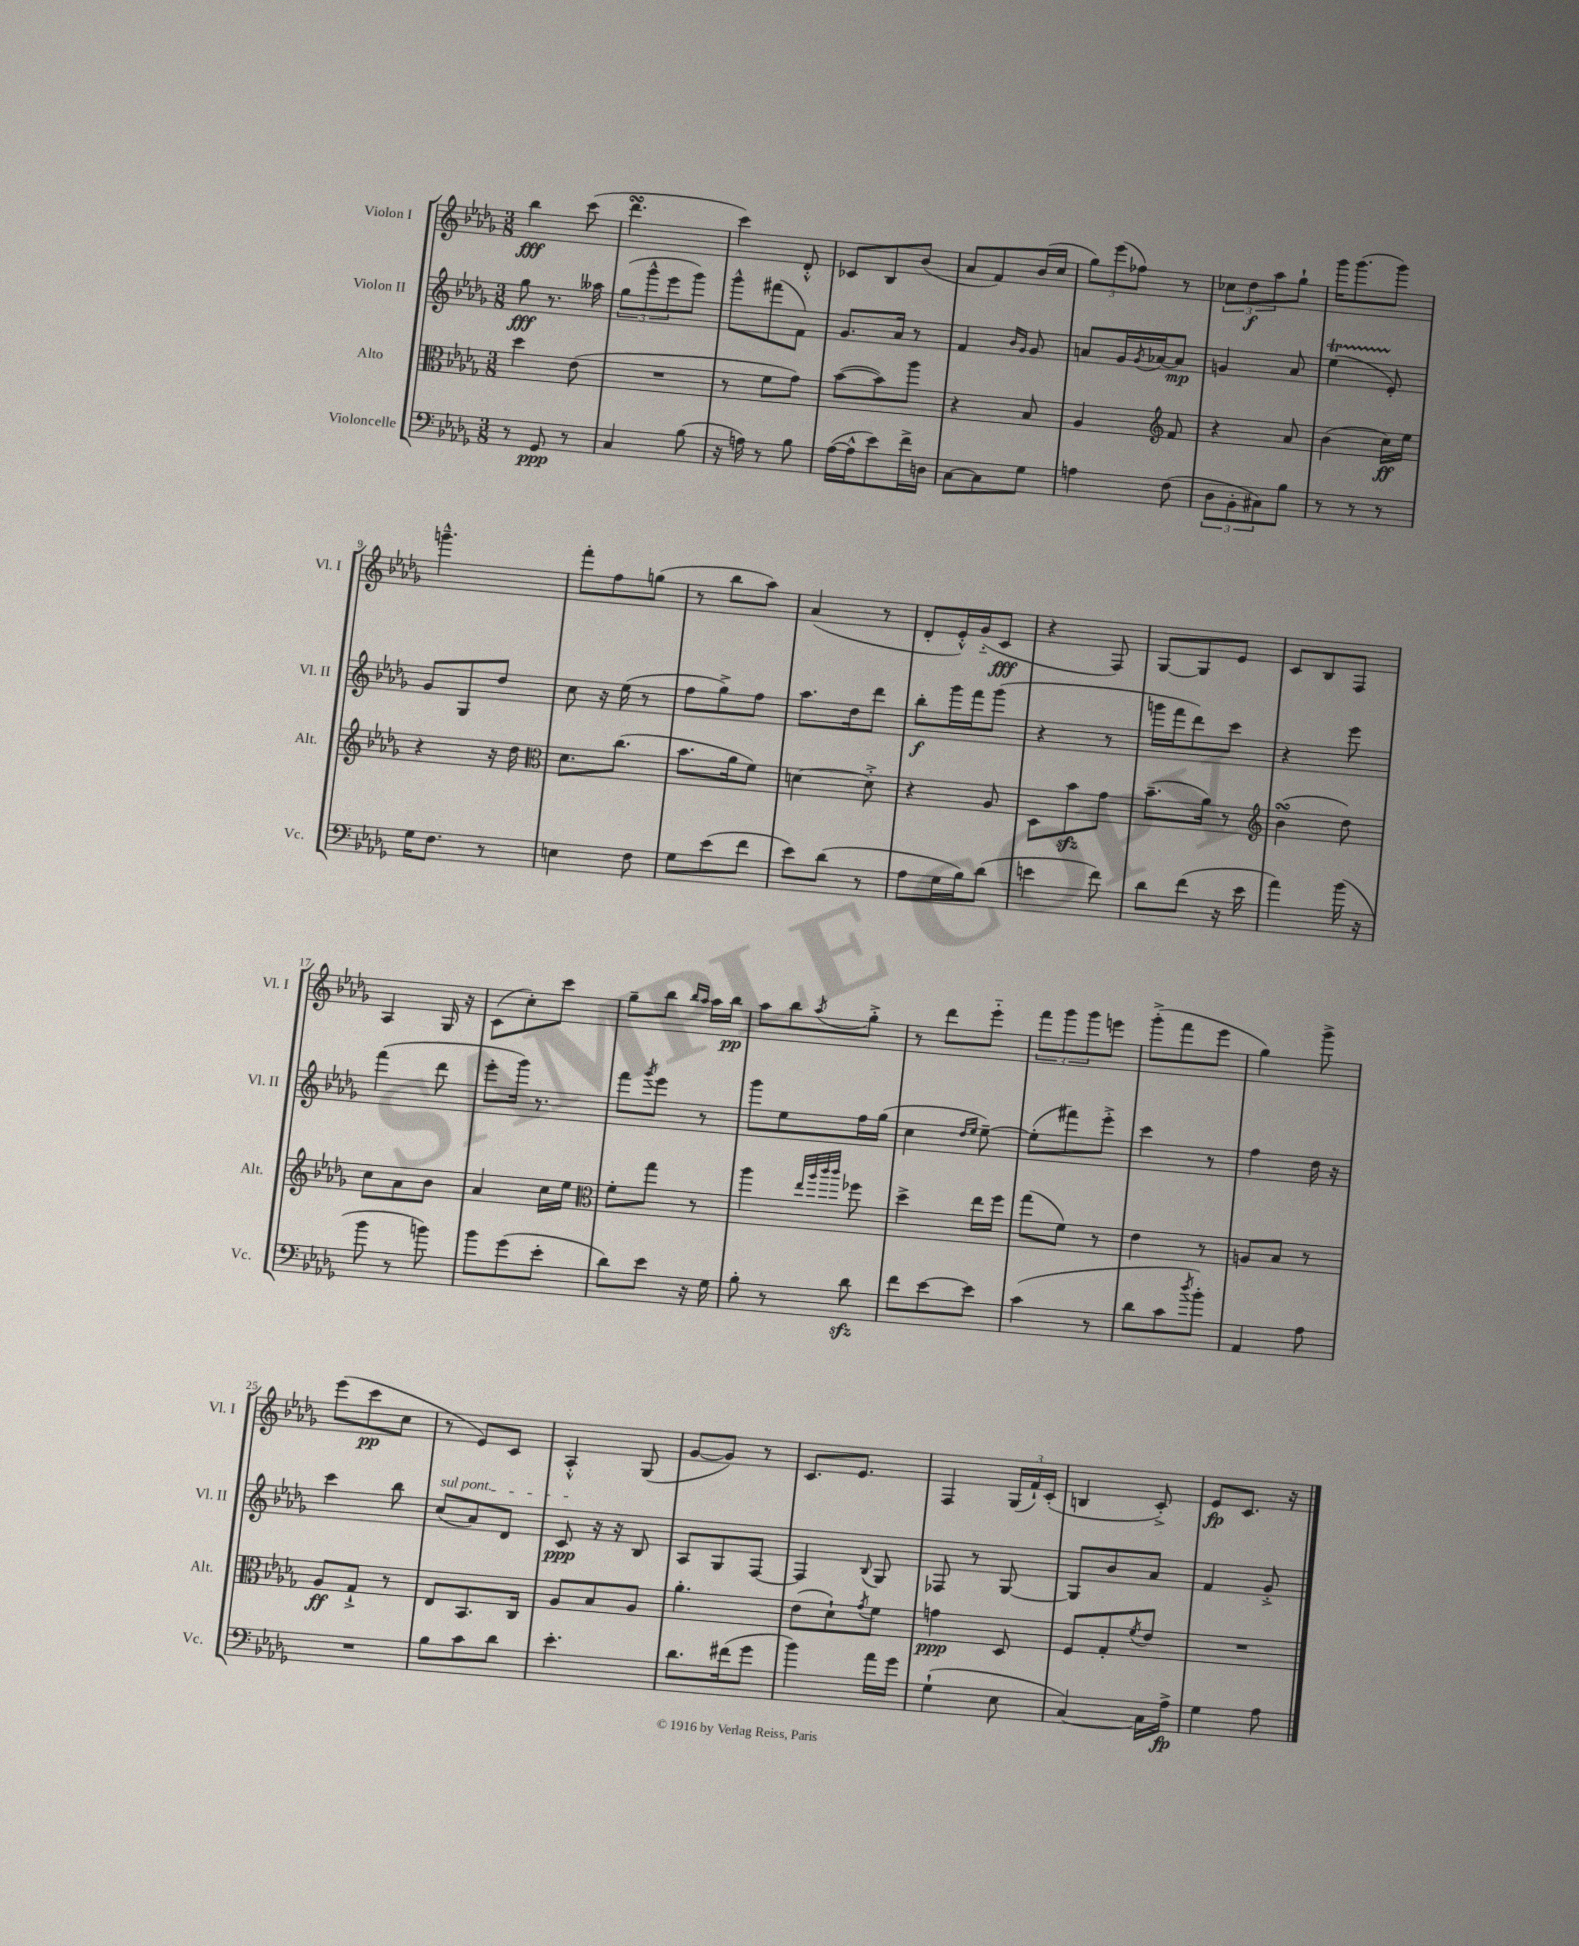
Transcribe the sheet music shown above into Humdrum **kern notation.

**kern	**kern	**kern	**kern
*staff4	*staff3	*staff2	*staff1
*clefF4	*clefC3	*clefG2	*clefG2
*k[b-e-a-d-g-]	*k[b-e-a-d-g-]	*k[b-e-a-d-g-]	*k[b-e-a-d-g-]
*M3/8	*M3/8	*M3/8	*M3/8
8r	4dd-	8gg-	4bb-
8GG-	.	8.r	.
8r	(8e-	.	(8ccc
.	.	16aa--	.
=	=	=	=
4C	4.r	(12gg-	4.ddd-
.	.	12ggg-^^	.
.	.	12eee-	.
(8B-	.	8ggg-)	.
=	=	=	=
16r	8r	8ggg-^^	4ccc)
16A)	.	.	.
8r	8f	(8fff#	.
8B-	8g-)	8f)	8d-'^^
=	=	=	=
([16A-	([8b-	8.g-	8c-
16A-^^]	.	.	.
8e-)	8b-])	.	8B-
.	.	16a-	.
16f^	8aa-	8r	(8b-
16D	.	.	.
=	=	=	=
[8C	4r	4f	8a-
8C]	.	.	8f)
.	.	16qqb-	.
.	.	16qqg-	.
8G-	8B-	8g-	(16b-
.	.	.	16cc
=	=	=	=
4A	4A-	8a	12gg-)
.	.	.	(12eee-
.	.	16g-	.
.	.	.	12ff-)
.	.	8qg-	.
.	.	[16a-	.
*	*clefG2	*	*
(8F	8f	8a-]	8r
=	=	=	=
12D-	4r	4g	12cc-
12BB-'	.	.	12dd-
12C#)	.	.	12aa-
8B-	8a-	8a-	8gg-`
=	=	=	=
8r	(4b-	(4ee-	16ggg-
.	.	.	(8.ggg-
8r	.	.	.
8r	16cc)	8e-')	8ggg-)
.	16ee-	.	.
=	=	=	=
16G-	4r	8g-	4.ggg~^^
8.F	.	.	.
.	.	8G-	.
8r	16r	8dd-	.
.	16dd-	.	.
=	=	=	=
*	*clefC3	*	*
4E	8.d-	8cc	8fff'
.	.	16r	8ff
.	(8.cc	(16ee-	.
8F	.	8r	(8gg
=	=	=	=
8G-	8.b-	8ff	8r
(8e-	.	8gg-^)	8bb-
.	16a-	.	.
8f	8f)	8ff	8aa-)
=	=	=	=
8e-)	[4d	8.aa-	(4a-
(8d-	.	.	.
.	.	16dd-	.
8r	8d'^]	8ddd-	8r
=	=	=	=
8A-	4r	8bb-'	8d-'
16G-	.	16ggg-	16e-'^^)
16B-)	.	16fff	(16g-'~
(8d-	8A-	(8ggg-	8c
=	=	=	=
4e	8D-	4r	4r
.	8b-	.	.
8f)	8g-	8r	8F)
=	=	=	=
8d-	(8.b-~	16ggg	[8G-
.	.	16fff	.
(8f	.	8ddd-)	8G-]
.	16a-)	.	.
16r	8r	8ccc	8e-
16e-	.	.	.
=	=	=	=
*	*clefG2	*	*
4a-)	(4b-	4r	8c
.	.	.	8B-
(16b-	8dd-)	8eee-	8F
16r	.	.	.
=	=	=	=
8b-	8cc	(4fff	4A-
8r	8a-	.	.
8b)	8b-	8ddd-	16G-
.	.	.	16r
=	=	=	=
8b-	4a-	8eee-'	(8c
(8g-	.	16ggg-)	8cc')
.	.	8.r	.
8e-'	16cc	.	8ccc
.	16ee-	.	.
=	=	=	=
*	*clefC3	*	*
8d-)	8f'	8fff	8gg-~
.	.	8qggg-	.
8e-	8gg-	8eee-	8bb-
.	.	.	16qqbb-
.	.	.	16qqaa-
16r	8r	8r	16aa-
16G-	.	.	16bb-
=	=	=	=
8B-'	4aa-	8ggg-	8aa-
8r	.	8ee-	8bb-
.	32qqee-	.	.
.	32qqaa-	.	.
.	32qqccc	.	.
.	32qqccc	.	8qaa-
8d-	8ff-	16ff	8gg-'^
.	.	(16gg-	.
=	=	=	=
8f	4dd-^	4cc	8r
[8e-	.	.	8ddd-
.	.	16qqdd-	.
.	.	16qqee-	.
8e-]	16ee-	[8ee-~)	8eee-'~
.	16ff	.	.
=	=	=	=
(4c	(8gg-	(8ee-']	12fff
.	.	.	12ggg-
.	8f)	8fff#)	.
.	.	.	12ggg-
8r	8r	8eee-'^	8eee
=	=	=	=
8d-	4e-	4ccc	(8ggg-'^
8c	.	.	8fff
8qdd-	.	.	.
8b-')	8r	8r	8eee-
=	=	=	=
4AA-	8A	4ff	4gg-)
.	8B-	.	.
8A-	8r	16dd-	8ggg-^
.	.	16r	.
=	=	=	=
4.r	8A-	4ccc	(8eee-
.	8G-`^	.	8ccc
.	8r	8bb-	8cc
=	=	=	=
8B-	8E-	(8cc	8r
8c	8.BB-	8a-)	8e-)
8d-	.	8d-	8c
.	16C	.	.
=	=	=	=
4.e-'	8A-	8c	4A-'^^
.	8B-	16r	.
.	.	16r	.
.	8A-	8B-	(8G-
=	=	=	=
8.d-	4.a-'	8A-	[8g-
.	.	8G-	8g-])
(16f#	.	.	.
8g-	.	[8F	8r
=	=	=	=
4b-)	(8e-	4F]	8.c
.	8d-`)	.	.
.	.	.	8.e-
.	8qg-	8qqB-	.
16a-	8f	8G-	.
16g-	.	.	.
=	=	=	=
(4G-`	4g	8F-	4F
.	.	8r	.
8E-	8D-	[8G-	(24G-
.	.	.	24f`)
.	.	.	(24c'
=	=	=	=
[4C)	8F	8G-]	4B
.	8G-'	8b-	.
.	8qf	.	.
16C]	8e-	8a-	8c'^)
16A-^	.	.	.
=	=	=	=
4G-	4.r	4f	8e-
.	.	.	8.c
8A-	.	8g-'^	.
.	.	.	16r
==	==	==	==
*-	*-	*-	*-
